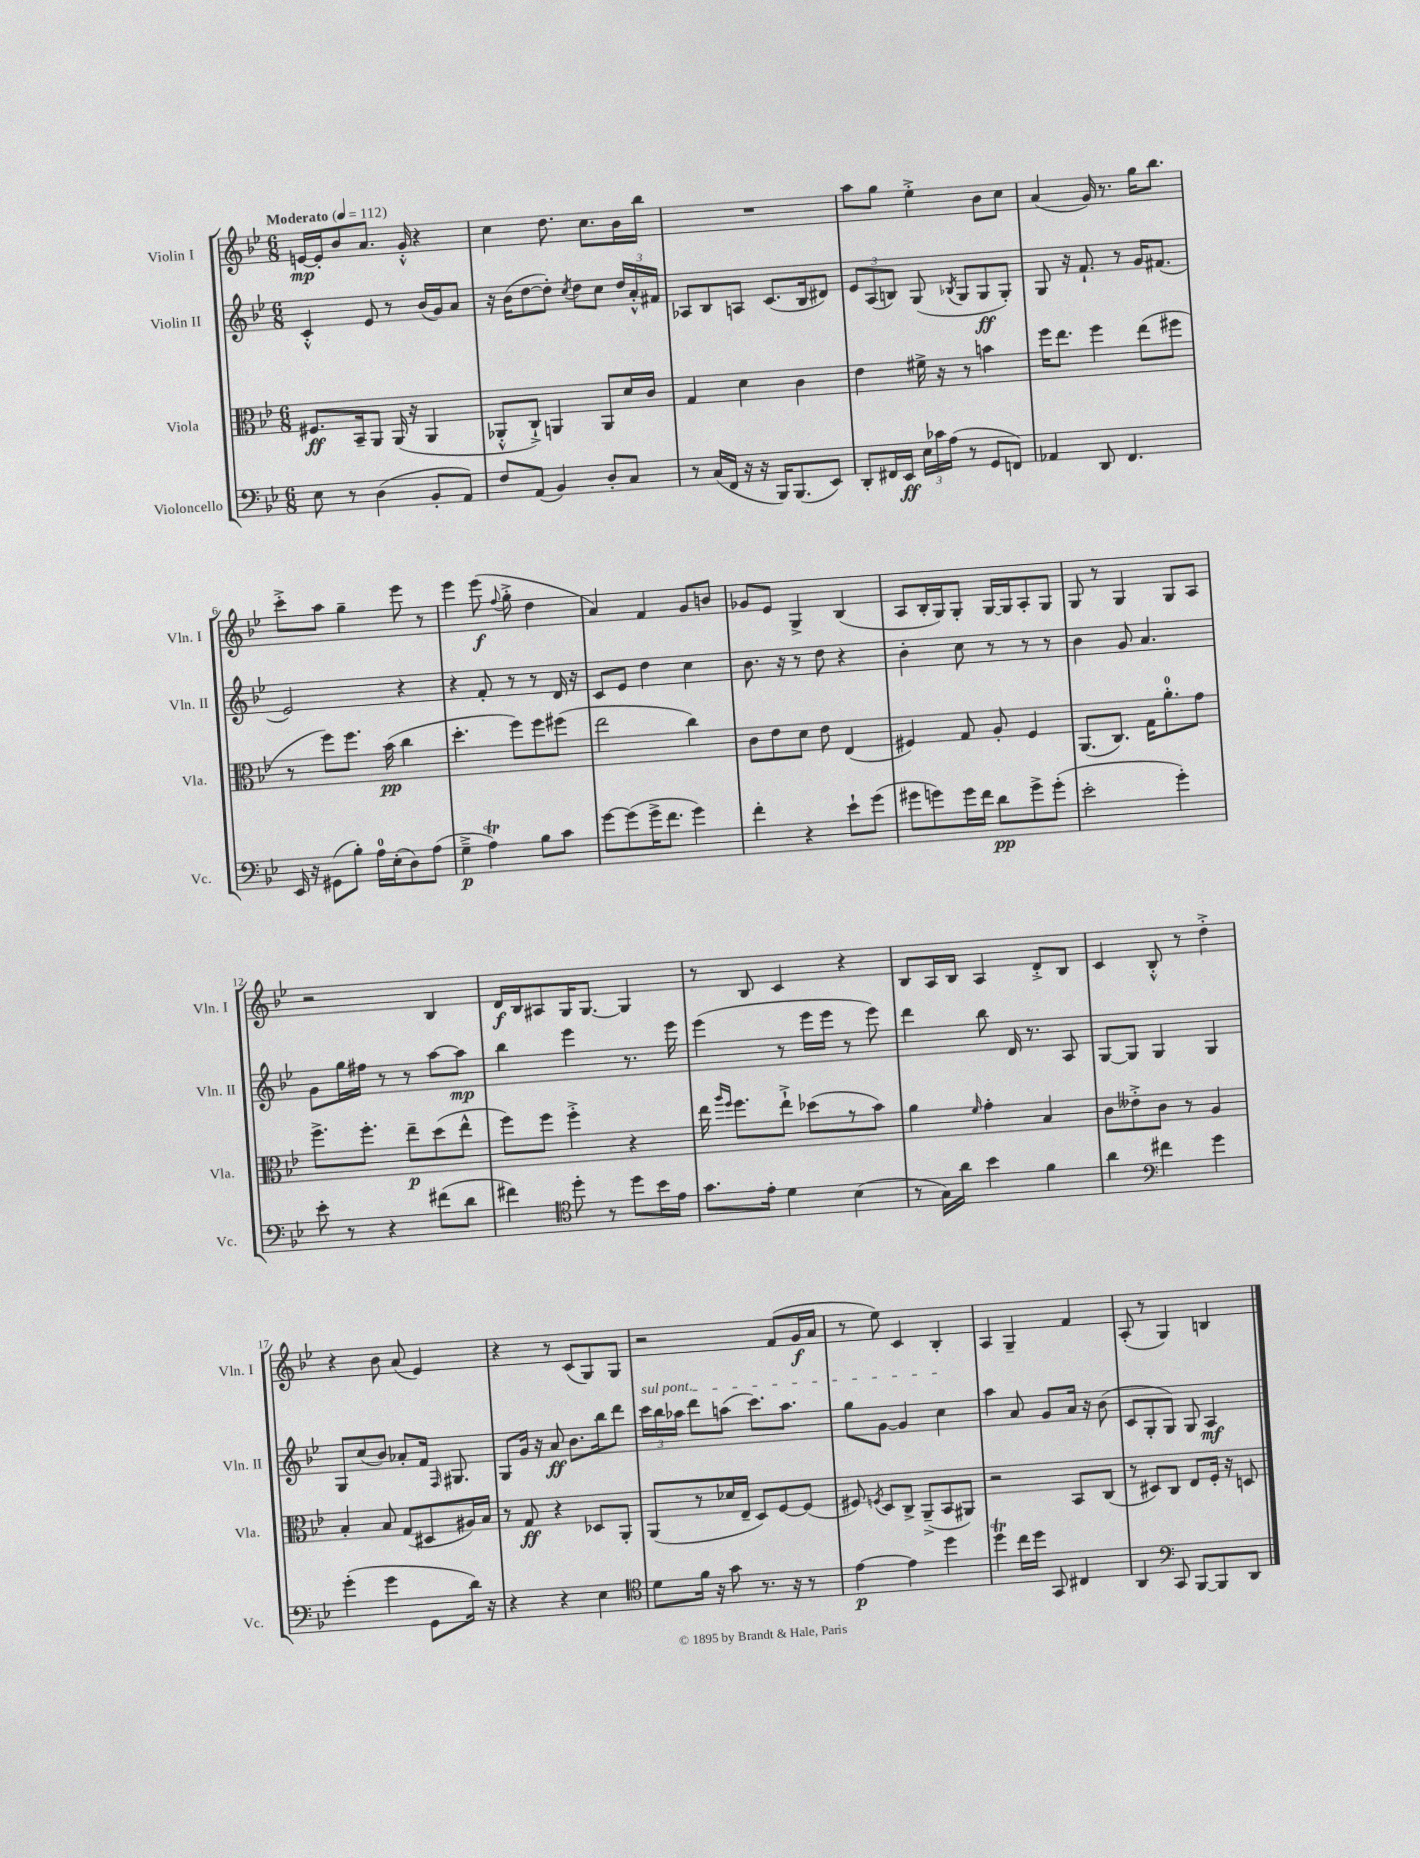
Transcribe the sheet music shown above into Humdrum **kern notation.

**kern	**dynam	**kern	**dynam	**kern	**dynam	**kern	**dynam
*part4	*part4	*part3	*part3	*part2	*part2	*part1	*part1
*staff4	*staff4	*staff3	*staff3	*staff2	*staff2	*staff1	*staff1
*I"Violoncello	*	*I"Viola	*	*I"Violin II	*	*I"Violin I	*
*I'Vc.	*	*I'Vla.	*	*I'Vln. II	*	*I'Vln. I	*
*clefF4	*	*clefC3	*	*clefG2	*	*clefG2	*
*k[b-e-]	*	*k[b-e-]	*	*k[b-e-]	*	*k[b-e-]	*
*M6/8	*	*M6/8	*	*M6/8	*	*M6/8	*
*MM112	*	*MM112	*	*MM112	*	*MM112	*
=1	=1	=1	=1	=1	=1	=1	=1
!	!	!	!	!	!	!LO:TX:a:B:t=Moderato	!
8E-\	.	8.F#X/L	ff	4c'^^/	.	[16en/LL	mp
.	.	.	.	.	.	16e'/J]	.
8r	.	.	.	.	.	8b-/	.
.	.	16BB-~/k	.	.	.	.	.
(4D\	.	8AA/J	.	8e-/	.	8.a/J	.
.	.	(16AA/	.	8r	.	.	.
.	.	16r	.	.	.	16g'^^/	.
8BB-'/L	.	4AA/	.	(16b-/LL	.	4r	.
.	.	.	.	16g/J)	.	.	.
8AA/J)	.	.	.	8a/J	.	.	.
=2	=2	=2	=2	=2	=2	=2	=2
8F/L	.	8AA-X'^^/L	.	16r	.	4cc\	.
.	.	.	.	(16b-\KL	.	.	.
(8AA/J	.	8C`^/J)	.	[8dd\	.	.	.
4BB-/)	.	4AAn/	.	8dd'\J])	.	8.dd\	.
.	.	.	.	8qcc/	.	.	.
.	.	.	.	8dd\L	.	.	.
.	.	.	.	.	.	8.cc\L	.
8D'/L	.	8AA/L	.	8cc\J	.	.	.
8C/J	.	16d/L	.	24dd/LL	.	16b-\L	.
.	.	.	.	24a'^^/	.	.	.
.	.	16c/JJ	.	.	.	16bb-\JJ	.
.	.	.	.	24f#X/JJ	.	.	.
=3	=3	=3	=3	=3	=3	=3	=3
8r	.	4G/	.	8A-X/L	.	2.r	.
(16C/LL	.	.	.	8B-/	.	.	.
16FF/JJ	.	.	.	.	.	.	.
16r	.	4d\	.	8An/J	.	.	.
16r	.	.	.	.	.	.	.
16BBB-/KL)	.	.	.	(8.c/L	.	.	.
(8.BBB-/	.	.	.	.	.	.	.
.	.	4c\	.	.	.	.	.
.	.	.	.	16B-/k	.	.	.
8EE-/J)	.	.	.	8d#X/J)	.	.	.
=4	=4	=4	=4	=4	=4	=4	=4
8DD'/L	.	4e-\	.	12e-/L	.	8aa\L	.
.	.	.	.	(12A/	.	.	.
16FF#X/L	.	.	.	.	.	8gg\J	.
.	.	.	.	12Bn/J)	.	.	.
16EE-/JJ	ff	.	.	.	.	.	.
24E-\LL	.	16f#X^\	.	(8G/	.	4ee-'^\	.
24c-X\	.	.	.	.	.	.	.
.	.	16r	.	.	.	.	.
(24A\JJ	.	.	.	.	.	.	.
.	.	.	.	8qB-X/	.	.	.
8r	.	8r	.	8G/L	.	.	.
8GG/L	.	4bn\	.	8G/	ff	8b-\L	.
8FFn/J)	.	.	.	8G'/J)	.	8cc\J	.
=5	=5	=5	=5	=5	=5	=5	=5
4AA-X/	.	16ff\KL	.	8G/	.	(4a/	.
.	.	8.ee-\J	.	.	.	.	.
.	.	.	.	16r	.	.	.
.	.	.	.	8.f`/	.	.	.
8DD/	.	4ff\	.	.	.	16g/)	.
.	.	.	.	.	.	8.r	.
4.FF/	.	.	.	8r	.	.	.
.	.	(8ee-\L	.	16g/KL	.	16gg\KL	.
.	.	.	.	(8.f#X/J	.	8.bb-\J	.
.	.	8ff#X\J	.	.	.	.	.
!!LO:LB:g=z
=6	=6	=6	=6	=6	=6	=6	=6
16EE-/	.	8r	.	2e-/)	.	8ccc'^\L	.
16r	.	.	.	.	.	.	.
(8GG#X\L	.	8ff\L)	.	.	.	8aa\J	.
8B-'\J)	.	8.ff\J	.	.	.	4gg~\	.
16A\LL	.	.	.	.	.	.	.
(16E-'\J	.	(16b-\	pp	.	.	.	.
8D\)	.	4cc\	.	4r	.	8eee-\	.
(8A\J	.	.	.	.	.	8r	.
=7	=7	=7	=7	=7	=7	=7	=7
4G~^\	p	4.dd'\	.	4r	.	4eee-\	.
4At\)	.	.	.	8f'/	.	(8eee-\	f
.	.	.	.	.	.	8qqff/	.
.	.	8ff\L)	.	8r	.	8gg'^\	.
8B-\L	.	8ff\	.	8r	.	4dd\	.
8c\J	.	(8ff#X\J	.	16d/	.	.	.
.	.	.	.	16r	.	.	.
=8	=8	=8	=8	=8	=8	=8	=8
[8g\L	.	2ee-\	.	8c/L	.	4a/)	.
(8g\]	.	.	.	8e-/J	.	.	.
16g^\K	.	.	.	4dd\	.	4f/	.
8.f\J	.	.	.	.	.	.	.
4g\)	.	4cc\)	.	4cc\	.	8g/L	.
.	.	.	.	.	.	8bn/J	.
=9	=9	=9	=9	=9	=9	=9	=9
4f'\	.	8c\L	.	8.b-\	.	8g-X/L	.
.	.	8e-\	.	.	.	8e-/J	.
.	.	.	.	16r	.	.	.
4r	.	8d\J	.	8r	.	4G^/	.
.	.	8e-\	.	8dd\	.	.	.
8e-`\L	.	(4E-/	.	4r	.	(4B-/	.
(8g\J	.	.	.	.	.	.	.
=10	=10	=10	=10	=10	=10	=10	=10
8g#X\L	.	4F#X/)	.	4b-'\	.	8A/L	.
8gn\)	.	.	.	.	.	16B-'/L	.
.	.	.	.	.	.	16G/J)	.
16g\L	.	8G/	.	8cc\	.	8G'/J	.
16f\JJ	.	.	.	.	.	.	.
8d\L	pp	8A'/	.	8r	.	[16G/LL	.
.	.	.	.	.	.	16G/J]	.
8g^\	.	4F#/	.	8r	.	8A'/	.
(8g'\J	.	.	.	8r	.	8G/J	.
=11	=11	=11	=11	=11	=11	=11	=11
2e-'\	.	(8.AA/L	.	4b-\	.	8G/	.
.	.	.	.	.	.	8r	.
.	.	8.C/J)	.	.	.	.	.
.	.	.	.	8g/	.	4G/	.
.	.	16G\KL	.	4.a/	.	.	.
.	.	8.a'\	.	.	.	.	.
4g'\)	.	.	.	.	.	8G/L	.
.	.	8g\J	.	.	.	8A/J	.
!!LO:LB:g=z
=12	=12	=12	=12	=12	=12	=12	=12
8e-'\	.	8.ff^\L	.	8g\L	.	2r	.
8r	.	.	.	16gg\L	.	.	.
.	.	8.ff'\J	.	16ff#X\JJ	.	.	.
4r	.	.	.	8r	.	.	.
.	.	8ee-~\L	p	8r	.	.	.
(8f#X\L	.	(8dd\	.	[8aa\L	.	4B-/	.
8d\J	.	8ee-^^\J	.	8aa\J]	mp	.	.
=13	=13	=13	=13	=13	=13	=13	=13
4f#X\)	.	8ff\L)	.	4bb-\	.	16d/LL	f
.	.	.	.	.	.	16B-/J	.
.	.	8ff\J	.	.	.	8A#X/	.
*clefC4	*	*	*	*	*	*	*
8dd'\	.	4ff'^\	.	4eee-\	.	16G/K	.
.	.	.	.	.	.	[8.G/J	.
8r	.	.	.	.	.	.	.
8dd\L	.	4r	.	8.r	.	4G/]	.
16b-\L	.	.	.	.	.	.	.
16e-\JJ	.	.	.	16eee-\	.	.	.
=14	=14	=14	=14	=14	=14	=14	=14
8.g\L	.	16ee-\	.	(4eee-\	.	8r	.
.	.	16qqaa/LL	.	.	.	.	.
.	.	16qqff/JJ	.	.	.	.	.
.	.	8.ff\L	.	.	.	.	.
.	.	.	.	.	.	8B-/	.
16e-'\Jk	.	.	.	.	.	.	.
4d\	.	8ee-`^\J	.	8r	.	4c/	.
.	.	(8dd-X\L	.	16eee-\LL	.	.	.
.	.	.	.	16eee-\JJ	.	.	.
(4B-\	.	8r	.	8r	.	4r	.
.	.	8b-\J)	.	8eee-\)	.	.	.
=15	=15	=15	=15	=15	=15	=15	=15
8r	.	4a\	.	4ddd\	.	8B-/L	.
16G\LL)	.	.	.	.	.	16A/L	.
16a\JJ	.	.	.	.	.	16B-/JJ	.
.	.	16qqf/	.	.	.	.	.
4b-\	.	4g'\	.	8bb-\	.	4A/	.
.	.	.	.	16d/	.	.	.
.	.	.	.	8.r	.	.	.
4f\	.	4B-/	.	.	.	8d'^/L	.
.	.	.	.	8A/	.	8B-/J	.
=16	=16	=16	=16	=16	=16	=16	=16
4a\	.	8c\L	.	[8G/L	.	4c/	.
.	.	8e--X'^\	.	8G/J]	.	.	.
*clefF4	*	*	*	*	*	*	*
4f#X\	.	8c\J	.	4G/	.	8B-'^^/	.
.	.	8r	.	.	.	8r	.
4g\	.	4A/	.	4G/	.	4dd'^\	.
!!LO:LB:g=z
=17	=17	=17	=17	=17	=17	=17	=17
(4g'\	.	4B-'/	.	8G/L	.	4r	.
.	.	.	.	(8cc/	.	.	.
4g\	.	8B-/	.	8b-/J)	.	8b-\	.
.	.	(8G/L	.	8a-X'/L	.	(8a/	.
8GG\L	.	8D#X/	.	16f/Jk	.	4e-/)	.
.	.	.	.	16qqF/	.	.	.
.	.	.	.	8.G#X/	.	.	.
16d\Jk)	.	16A#X/L)	.	.	.	.	.
16r	.	16B-/JJ	.	.	.	.	.
=18	=18	=18	=18	=18	=18	=18	=18
4r	.	8r	.	8G/L	.	4r	.
.	.	8G/	ff	16g/Jk	.	.	.
.	.	.	.	16r	.	.	.
4r	.	4r	.	8a/	ff	8r	.
.	.	.	.	8.b-\L	.	(8c/L	.
4E-\	.	8D-X/L	.	.	.	8G/)	.
.	.	.	.	16bb-\k	.	.	.
.	.	8AA'/J	.	8ddd\J	.	8G/J	.
=19	=19	=19	=19	=19	=19	=19	=19
*clefC4	*	*	*	*	*	*	*
!	!	!	!	!LO:TX:a:i:t=sul pont.	!	!	!
8d\L	.	(8AA/L	.	24ccc\LL	.	2r	.
.	.	.	.	24bb-\	.	.	.
.	.	.	.	24aa-X\JJ	.	.	.
16f\Jk	.	8r	.	8ddd\L	.	.	.
16r	.	.	.	.	.	.	.
8g\	.	16d-X/L	.	(8aan\J	.	.	.
.	.	16E-~/JJ	.	.	.	.	.
8.r	.	8D/L)	.	8.ccc\L)	.	.	.
.	.	[8F/	.	.	.	(8f/L	.
16r	.	.	.	8.aa\J	.	.	.
8r	.	(8F/J]	.	.	.	16g/L	f
.	.	.	.	.	.	16a/JJ	.
=20	=20	=20	=20	=20	=20	=20	=20
[4e-\	p	8F#X/)	.	8gg\L	.	8r	.
.	.	8qFn/	.	.	.	.	.
.	.	8D/L	.	[8g\J	.	8ee-\)	.
4e-\]	.	8C^/J	.	4g/]	.	4c/	.
.	.	(8AA~^/L	.	.	.	.	.
4dd\	.	8BB-/	.	4cc\	.	4B-'/	.
.	.	8AA#X/J)	.	.	.	.	.
=21	=21	=21	=21	=21	=21	=21	=21
4ddt\	.	2r	.	4aa\	.	4A/	.
16cc\LL	.	.	.	8a/	.	4G~/	.
16dd\JJ	.	.	.	.	.	.	.
8GG/	.	.	.	8g/L	.	.	.
4C#X/	.	8BB-/L	.	16a/Jk	.	4f/	.
.	.	.	.	16r	.	.	.
.	.	(8C/J	.	(8b-\	.	.	.
=22	=22	=22	=22	=22	=22	=22	=22
4AA/	.	8r	.	8c/L	.	(8A'/	.
.	.	8D#X/L)	.	8G'/	.	8r	.
*clefF4	*	*	*	*	*	*	*
8CC/	.	8C/J	.	8G/J)	.	4G/)	.
[8BBB-/L	.	8E-/L	.	8G/	.	.	.
8BBB-/]	.	16F'/Jk	.	4A/	mf	4Bn/	.
.	.	16r	.	.	.	.	.
8DD/J	.	8Dn/	.	.	.	.	.
==	==	==	==	==	==	==	==
*-	*-	*-	*-	*-	*-	*-	*-
